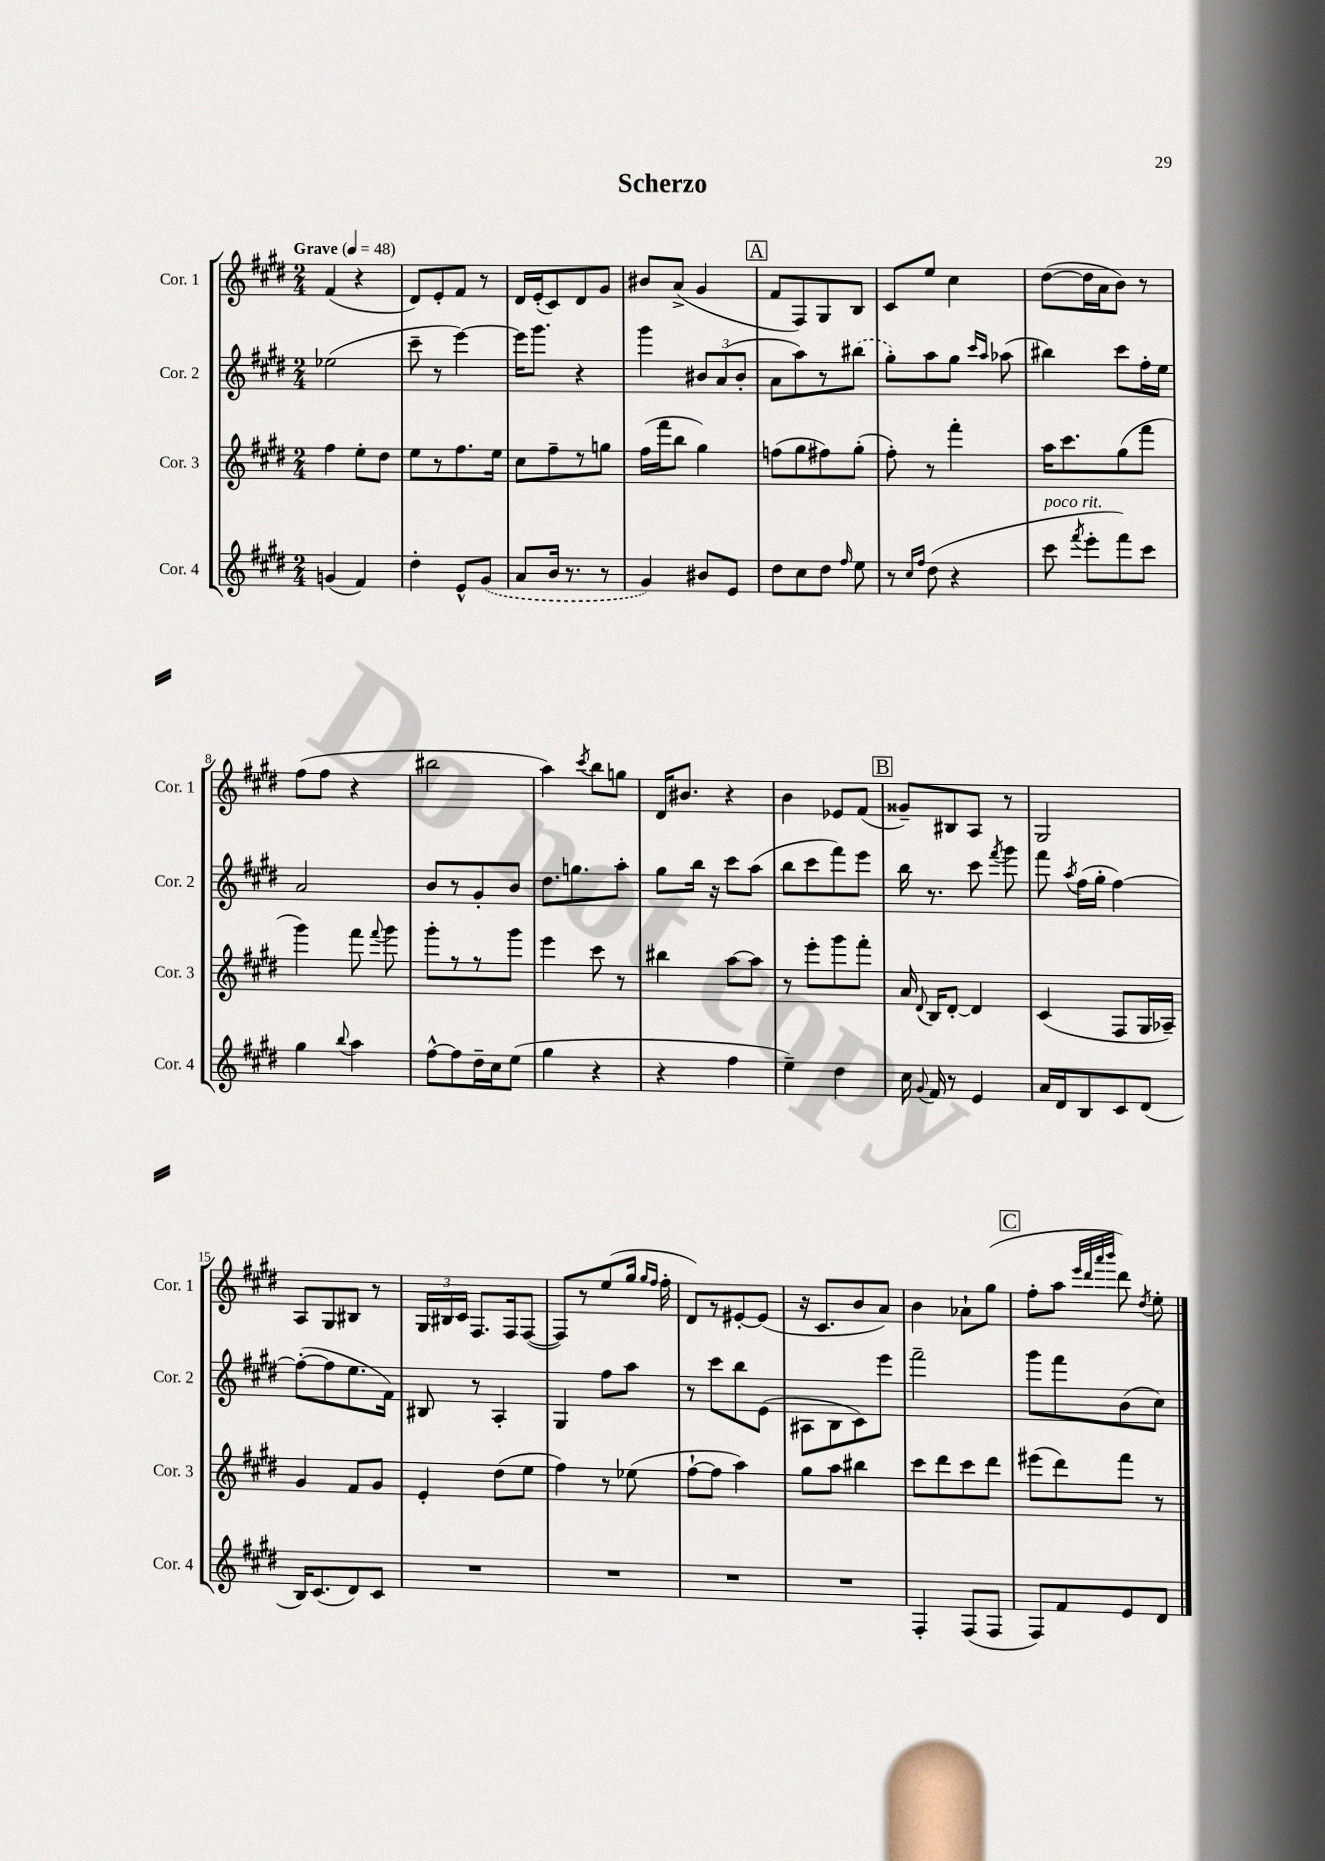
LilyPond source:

\header { title = "Scherzo" }
<<
\new StaffGroup <<
\new Staff = "s0" \with { instrumentName = "Cor. 1" shortInstrumentName = "Cor. 1" } {
    \clef treble \key e \major \numericTimeSignature \time 2/4 \tempo "Grave" 4 = 48
    \autoBeamOff fis'4( r4 |
    dis'8[) e'8-. fis'8] r8 |
    dis'16[ e'16-.( cis'8) dis'8 gis'8] |
    bis'8[ a'8]->( gis'4 |
    \mark \markup { \box "A" } fis'8[ fis8) gis8 b8] |
    cis'8[ e''8] cis''4 |
    dis''8[~( dis''16 a'16 b'8]) r8 |
    fis''8[( fis''8] r4 |
    bis''2 |
    a''4) \acciaccatura { cis'''8 } b''8[ g''8] |
    dis'16[ bis'8.] r4 |
    b'4 ees'8[ fis'8]( |
    \mark \markup { \box "B" } gisis'8[--) bis8 a8] r8 |
    gis2 |
    a8[ gis8 bis8] r8 |
    \tuplet 3/2 { gis16[ bis16 cis'16] } fis8.[ fis16 fis8]~( |
    fis8[) r8 e''8( gis''16] \grace { gis''16[ fis''16] } fis''16-. |
    dis'8[) r8 eis'8~-. eis'8]( |
    r16 cis'8.[ b'8 a'8]) |
    b'4 aes'8[-! gis''8]( |
    \mark \markup { \box "C" } fis''8[-. a''8] \grace { e'''32[ dis'''32 a'''32 b'''32] } dis'''8) \acciaccatura { dis''8 } e''8-. \bar "|." |
}
\new Staff = "s1" \with { instrumentName = "Cor. 2" shortInstrumentName = "Cor. 2" } {
    \clef treble \key e \major \numericTimeSignature \time 2/4
    \autoBeamOff ees''2( |
    cis'''8-- r8 e'''4~) |
    e'''16[ gis'''8.] r4 |
    gis'''4 \tuplet 3/2 { bis'8[ a'8( bis'8]-. } |
    \mark \markup { \box "A" } a'8[ a''8) r8 \once \slurDashed bis''8]( |
    gis''8[-.) a''8 gis''8] \grace { cis'''16[ a''16] } aes''8( |
    bis''4) cis'''8[ fis''16-. e''16] |
    a'2 |
    b'8[ r8 gis'8-. b'8] |
    dis''8.[ g''8. a''8]-. |
    gis''8[ b''16] r16 cis'''8[ a''8]( |
    b''8[ cis'''8 fis'''8) e'''8] |
    \mark \markup { \box "B" } b''16 r8. cis'''8 \acciaccatura { fis'''8 } gis'''8 |
    fis'''8 \acciaccatura { a''8 } fis''16[( gis''16]-. fis''4~) |
    fis''8[~-.( fis''8 e''8. fis'16]) |
    bis8 r8 a4-. |
    gis4 fis''8[ a''8] |
    r8 cis'''8[ b''8 e'8]( |
    ais8[ b8 cis'8) e'''8] |
    fis'''2-- |
    \mark \markup { \box "C" } gis'''8[ fis'''8 b'8( cis''8]) \bar "|." |
}
\new Staff = "s2" \with { instrumentName = "Cor. 3" shortInstrumentName = "Cor. 3" } {
    \clef treble \key e \major \numericTimeSignature \time 2/4
    \autoBeamOff fis''4 e''8[-. dis''8] |
    e''8[ r8 fis''8. e''16] |
    cis''8[ fis''8-- r8 g''8] |
    fis''16[( fis'''16 b''8] gis''4) |
    \mark \markup { \box "A" } f''8[( gis''8 fis''8) gis''8]-.( |
    fis''8-.) r8 fis'''4-. |
    a''16[ cis'''8. gis''8( fis'''8] |
    gis'''4) fis'''8 \appoggiatura { fis'''8 } gis'''8 |
    gis'''8[-. r8 r8 gis'''8] |
    e'''4 cis'''8 r8 |
    bis''4 a''8[~ a''8] |
    r8 e'''8[-. gis'''8 fis'''8]-. |
    \mark \markup { \box "B" } a'16 \appoggiatura { dis'8 } b16[ dis'8]~-. dis'4 |
    cis'4( fis8[ gis16 aes16]--) |
    gis'4 fis'8[ gis'8] |
    e'4-. dis''8[( e''8] |
    fis''4) r8 ees''8( |
    fis''8[~-! fis''8] a''4) |
    gis''8[ a''8] bis''4 |
    cis'''8[ dis'''8 cis'''8 dis'''8] |
    \mark \markup { \box "C" } eis'''8[( dis'''8) fis'''8] r8 \bar "|." |
}
\new Staff = "s3" \with { instrumentName = "Cor. 4" shortInstrumentName = "Cor. 4" } {
    \clef treble \key e \major \numericTimeSignature \time 2/4
    \autoBeamOff g'4( fis'4) |
    dis''4-. e'8[-^ \once \slurDashed gis'8]( |
    a'8[ b'16] r8. r8 |
    gis'4) bis'8[ e'8] |
    \mark \markup { \box "A" } dis''8[ cis''8 dis''8] \grace { fis''16 } e''8 |
    r8 \grace { cis''16[ fis''16] } dis''8( r4 |
    cis'''8^\markup { \italic "poco rit." } \acciaccatura { fis'''8 } e'''8[-. fis'''8) cis'''8] |
    gis''4 \appoggiatura { b''8 } a''4 |
    fis''8[~-^ fis''8 dis''16-- cis''16 e''8]( |
    gis''4 r4 |
    r4 fis''4 |
    e''4--) dis''4 |
    \mark \markup { \box "B" } cis''16 \appoggiatura { gis'8 } fis'16 r8 e'4 |
    a'16[ dis'16 b8 cis'8 dis'8]( |
    b16[) cis'8.( dis'8) cis'8] |
    R2 |
    R2 |
    R2 |
    R2 |
    fis4-. fis8[( fis8] |
    \mark \markup { \box "C" } fis8[) fis'8 e'8 dis'8] \bar "|." |
}
>>
>>
